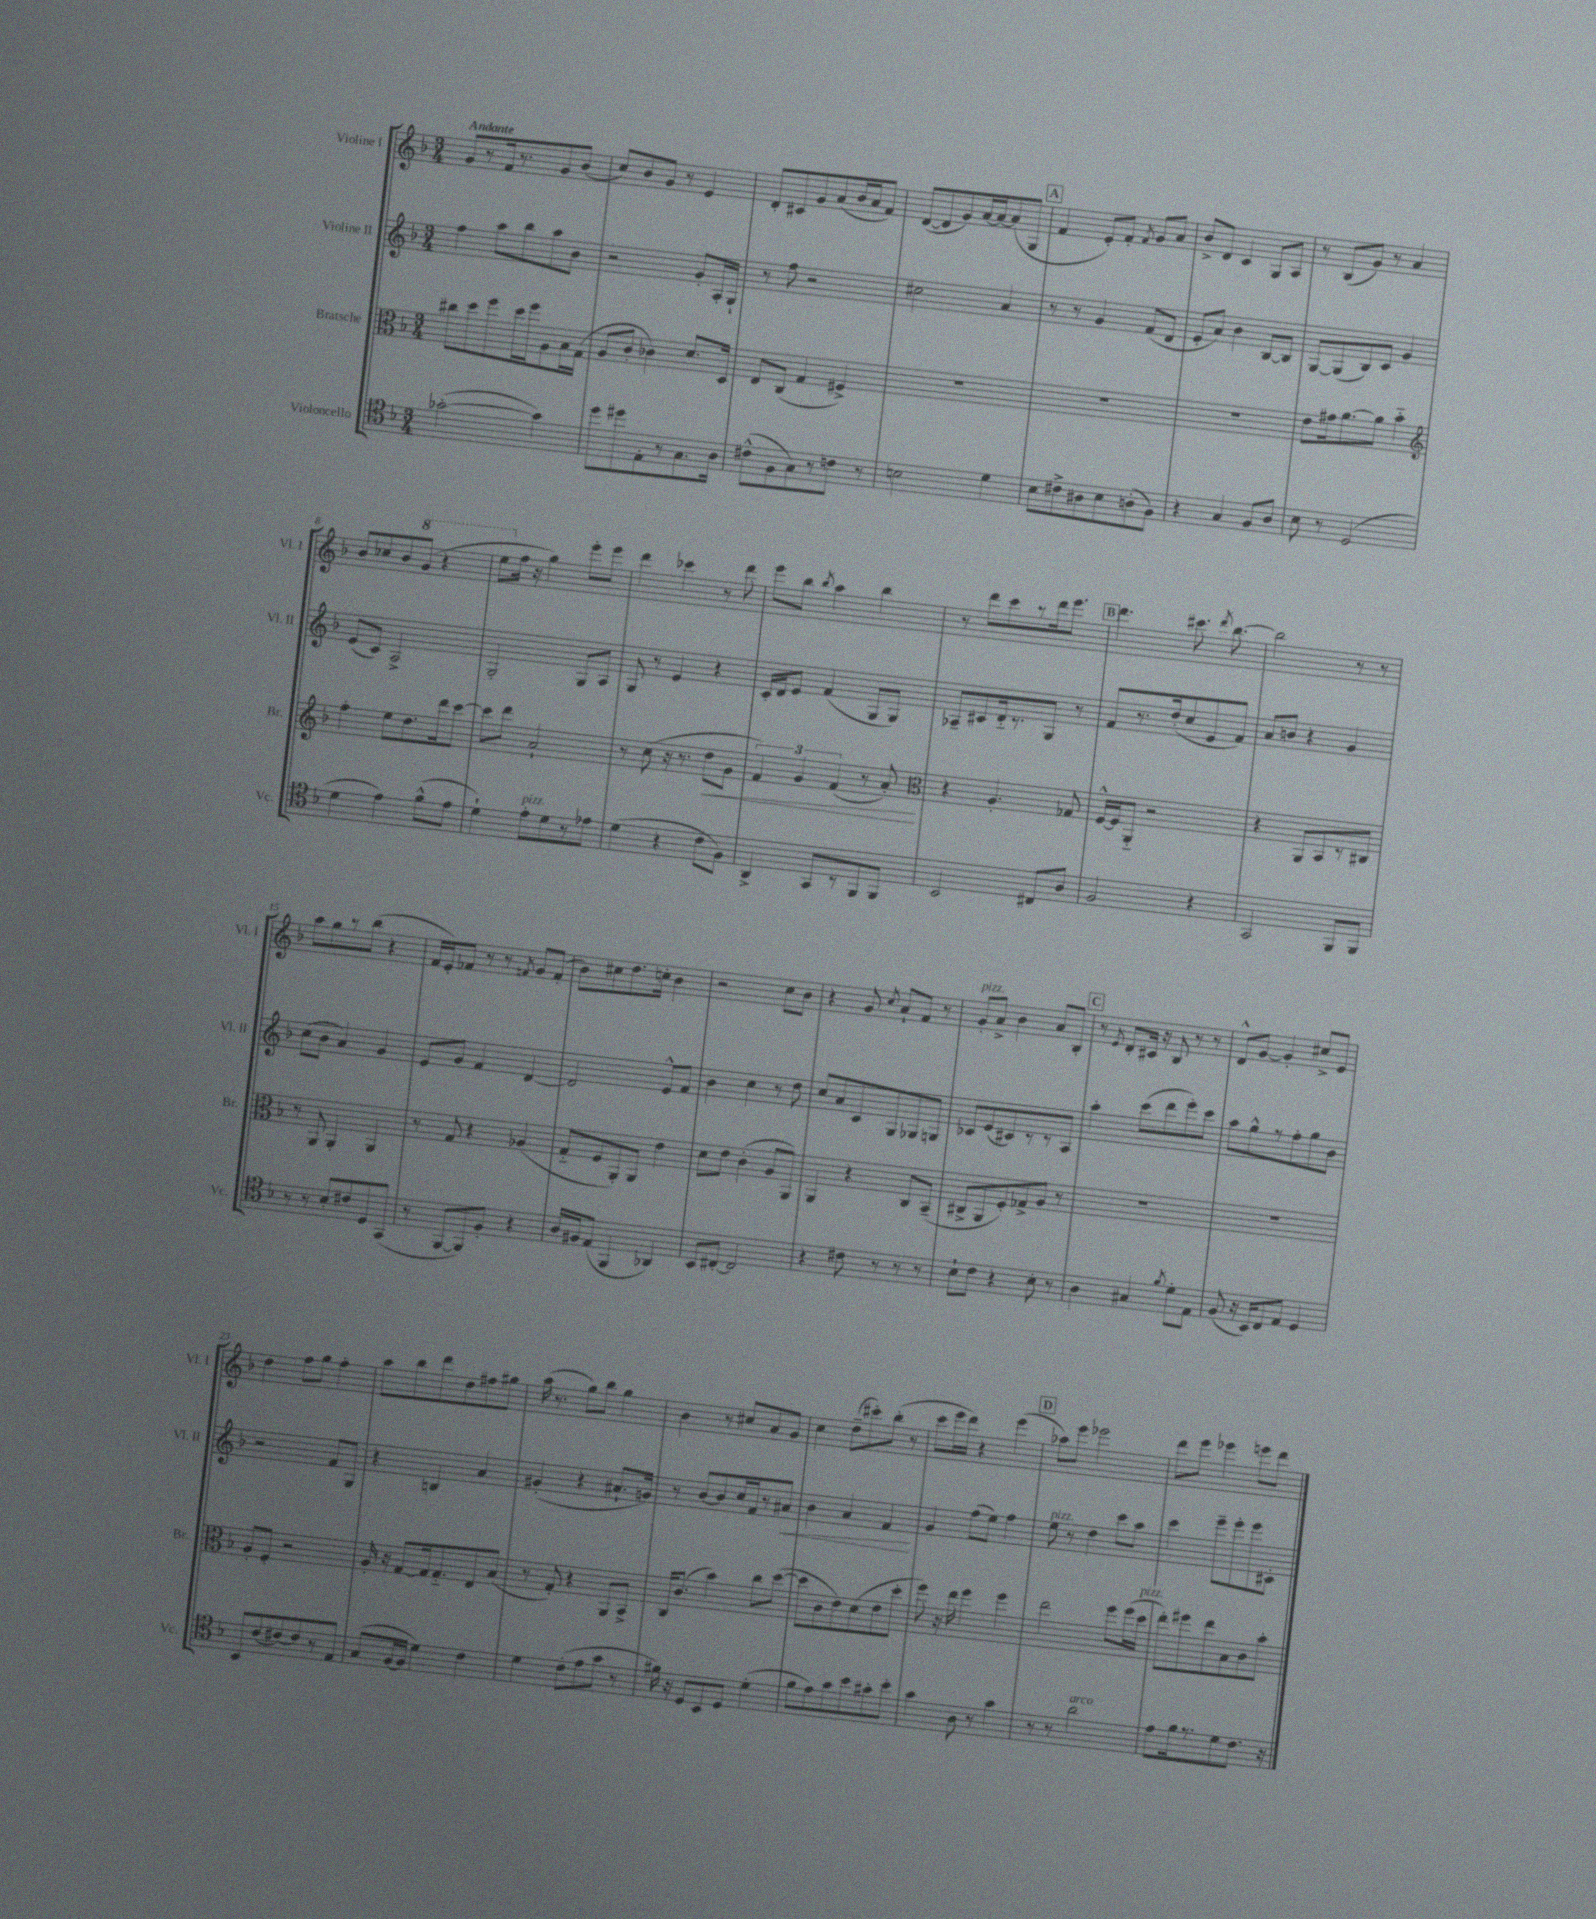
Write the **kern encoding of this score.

**kern	**kern	**kern	**kern
*staff4	*staff3	*staff2	*staff1
*clefC4	*clefC3	*clefG2	*clefG2
*k[b-]	*k[b-]	*k[b-]	*k[b-]
*M3/4	*M3/4	*M3/4	*M3/4
([2g-'\	8cc#\L	4ff\	8g/L
.	8dd\	.	8r
.	8ff\	8aa\L	16f/k
.	.	.	8.r
.	16dd\L	8bb-\	.
.	16ff\J	.	.
4g-\])	8A\	8aa\	8g/
.	16B-\L	8b-\J	(8b-/J
.	(16G\JJ	.	.
=	=	=	=
8dd\L	8A/L	2r	8cc/L)
8dd#\	8c'/J	.	8b-/
8E'\	4c-\)	.	8g/J
8r	.	.	8r
8.G\	8.d/L	8g'/L	4e/
.	.	16A'/L	.
16A\Jk	16D/Jk	16G`/JJ	.
=	=	=	=
(8c#^^\L	8E/L	8r	8d'/L
8F\	(8C/J	8ff\	8c#/
8G\)	4G/	2r	8g/
8r	.	.	(8a/
8c\J	4F#^/)	.	16b-/L
.	.	.	16a/J
8r	.	.	8f/J)
=	=	=	=
2B\	2.r	2cc#\	([8d/L
.	.	.	8d/]
.	.	.	8g/)
.	.	.	[16a/L
.	.	.	16a/_J
4d\	.	4a/	(8a/]
.	.	.	8G/J
=	=	=	=
8B-\L	2.r	8r	4f/
8c#^\	.	8r	.
8A#\	.	4g/	8e'/L)
8B-\	.	.	8f'/J
.	.	.	8qf/
(8A'\	.	(8f/L	8g/L
8F\J)	.	8d/J	8a/J
=	=	=	=
4r	2.r	8e'/L	8b-^/L
.	.	8a/J)	8d/J
4G/	.	4b-\	4c/
8F/L	.	[8B-/L	8G/L
8A/J	.	8B-/]J	8A/J
=	=	=	=
8B-\	8e\L	[8G/L	8r
8r	16g#\k	(8G/]	(8B-/L
.	[8.a\	.	.
(2D/	.	8B-/)	8g/J)
.	8a\]J	8c/J	8r
.	4b-'~\	4g/	4a/
=	=	=	=
*	*clefG2	*	*
4d\	4ff'\	(8e/L	8b-/L
.	.	8c/J)	8cc-/
4e\)	8ee\L	2A^/	8b-/
.	8.dd\	.	(8gg/J
(8f^^\L	.	.	4r
.	16ddd\k	.	.
8e\J	[8ccc\J	.	.
=	=	=	=
4d`\)	8ccc\]L	2G'/	8eee\L
.	8ddd\J	.	16ff\Jk
.	.	.	16r
8e'\L	2a`/	.	4gg\)
8d\	.	.	.
8r	.	8G/L	8eee'\L
8e-\J	.	8A/J	8eee\J
=	=	=	=
(4d\	8r	8G/	4ddd\
.	(8cc\	8r	.
4r	16r	4e/	4ccc-\
.	8.r	.	.
8c\L	8dd\L	4r	8r
8F\J)	8g\J	.	8ddd\
=	=	=	=
4AA^/	6f/)	16c'/LL	8eee\L
.	.	16d/J	.
.	.	8e/J	8bb-\J
.	6g/	.	.
.	.	.	8qbb-/
8GG/L	.	(4f/	4aa\
.	(6f/	.	.
8r	.	.	.
8FF/	8r	8G/L	4bb-\
8FF/J	8a'/)	8G/J)	.
=	=	=	=
*	*clefC3	*	*
2BB-/	4r	8A-~/L	8r
.	.	8c#/	8ddd\L
.	4.A'/	16d'~/k	8ccc\
.	.	8.r	.
.	.	.	8r
8C#/L	.	8G/J	16ddd\k
.	.	.	8.eee\J
8A/J	8G-/	8r	.
=	=	=	=
2F/	[16F^^/LL	8f/L	4.ddd\
.	16F/]J	.	.
.	8AA'~/J	8.r	.
.	2r	.	.
.	.	(16dd'/k	.
.	.	8cc/	8.ccc#\
4r	.	8e/	.
.	.	.	8qddd/
.	.	.	[8.bb-\
.	.	8f/J)	.
=	=	=	=
2GG/	4r	8a/L	2bb-\]
.	.	8b/J	.
.	8AA/L	4r	.
.	8BB-/	.	.
8FF/L	8r	4g/	8r
8FF/J	8C#/J	.	8r
=	=	=	=
8r	8r	(8cc\L	8aa\L
8r	8AA/	8b-\J	8gg\
8B-'/L	4AA'/	4a/)	8r
8c#/	.	.	(8bb-\J
8D/	4AA/	4g/	4r
(8GG/J	.	.	.
=	=	=	=
8r	8r	8e/L	16f/LL
.	.	.	16e'/J)
[8FF/L	8G/	8g/J	8f-/J
8FF/])	4r	4f/	8r
8F'/J	.	.	8r
.	.	.	8qf/
4r	(4A-/	[4d/	8g/L
.	.	.	(8f'/J
=	=	=	=
16A/LL	8G'~/L	2d/]	8b-\L)
16F#/J	.	.	.
(8E/J	8F/	.	8cc#\
4FF/	8AA'/)	.	8.dd\
.	8AA/J	.	.
.	.	.	16cc'\Jk
4AA-/)	4e\	8e^^/L	4b-\
.	.	8f/J	.
=	=	=	=
8BB-/L	8d\L	4b-\	2r
[8C#'/J	8e\J	.	.
2C#/]	(4c'\	4cc\	.
.	8A/L	8r	8cc\L
.	8AA/J)	8dd\	8b-\J
=	=	=	=
4r	4AA/	8cc/L	4r
.	.	8a/	.
8c#\	4r	8c/	8g/
.	.	.	8qcc/
8r	.	8G/	8a`/L
8r	8C/L	8G-/	8f/J
8r	(8BB-~/J	8G/J	8r
=	=	=	=
8B-`\L	8C#^/L	8c-/L	8g'/L
8c\J	8AA/	(8e/	8a^/J
4r	8F'/)	8c#/)	4b-\
.	8G-^/	8r	.
8B-'\	8A/J	8r	8a/L
8r	8r	8A/J	8B-'/J
=	=	=	=
4A\	2.r	4aa'\	8r
.	.	.	8qe/
.	.	.	8d'/L
4G#/	.	(8ccc\L	16c#/Jk
.	.	.	16r
.	.	8ddd\	8B-/
8qf/	.	.	.
8d'\L	.	8eee'\)	8r
8E\J	.	8ccc\J	8r
=	=	=	=
(8F/	2.r	8aa\L	8d^^/L
16r	.	8gg^^\	[8g/J
16BB-/LK)	.	.	.
8C/	.	8r	4g'/]
8E/J	.	8ff'\	.
4D/	.	8gg\	8cc#^/L
.	.	8b-\J	8e/J
=	=	=	=
8BB-/L	8A'/L	2r	4dd\
(8c/	8F'/J	.	.
[8c#/)	2r	.	8ff\L
8c#/]	.	.	8gg\J
8r	.	8f/L	4ff'\
8E/J	.	8G/J	.
=	=	=	=
(8G/L	16A'/	4r	8aa\L
.	16r	.	.
[16F/L	[8G/L	.	8bb-\
16F/]JJ	.	.	.
4d\)	16G/]k	4B/	8ddd\
.	8.G'~/	.	.
.	.	.	8dd\
4c\	8E/	4a/	8ff#\
.	(8B-/J	.	8gg#\J
=	=	=	=
4d\	8r	(4g#'/	(16aa\
.	.	.	8.r
.	8G'/)	.	.
(8c'\L	4r	4r	8gg\L)
8e\	.	.	8bb-\J
8g\J	8AA/L	8.a#`/L	4gg\
8r	8BB-^/J	.	.
.	.	16g/Jk)	.
=	=	=	=
16f#\)	16C/LK	8r	4b-\
16r	(8.c/J	.	.
8D/L	.	[8b-/L	.
8BB-/	4b-\)	8b-/]	8r
8D/J	.	16cc/L	8cc#/L
.	.	16f/J	.
(4d'\	8cc\L	8r	8a/
.	([8dd\J	8a#/J	8g/J
=	=	=	=
8f\L	8dd\]L	4b-\	4cc\
8e\)	8c\	.	.
8g\	8e\)	4a/	(8dd~\L
8b-\	(8d\	.	8ccc#'\)
8g#'\	8e\	4f/	(8bb-'\J
8b-'\J	8dd'\J	.	8r
=	=	=	=
4g\	8ff\)	4g/	8ccc\L
.	16r	.	16eee\L
.	16ee\	.	16ddd\JJ)
8A\	4ff\	(8ff\L	4r
8r	.	8ee\J)	.
4g\	4ff\	4ff\	(4eee\
=	=	=	=
8r	2ee\	8ee\	8aa-\L)
8r	.	8r	8eee\J
2a\	.	4dd\	2eee-\
.	8ff\L	8ccc\L	.
.	(16ff\L	8aa\J	.
.	16dd\JJ	.	.
=	=	=	=
8e\L	8ee'\L)	4ccc\	8ddd\L
16f\k	8ff#\	.	8eee\J
8.r	.	.	.
.	8ee\	8eee~\L	4eee-\
8d\	8B-\	8eee'\	.
8.c\J	8c\	8eee\	8eee\L
.	8b-'\J	8c#'\J	8ddd\J
16r	.	.	.
==	==	==	==
*-	*-	*-	*-
